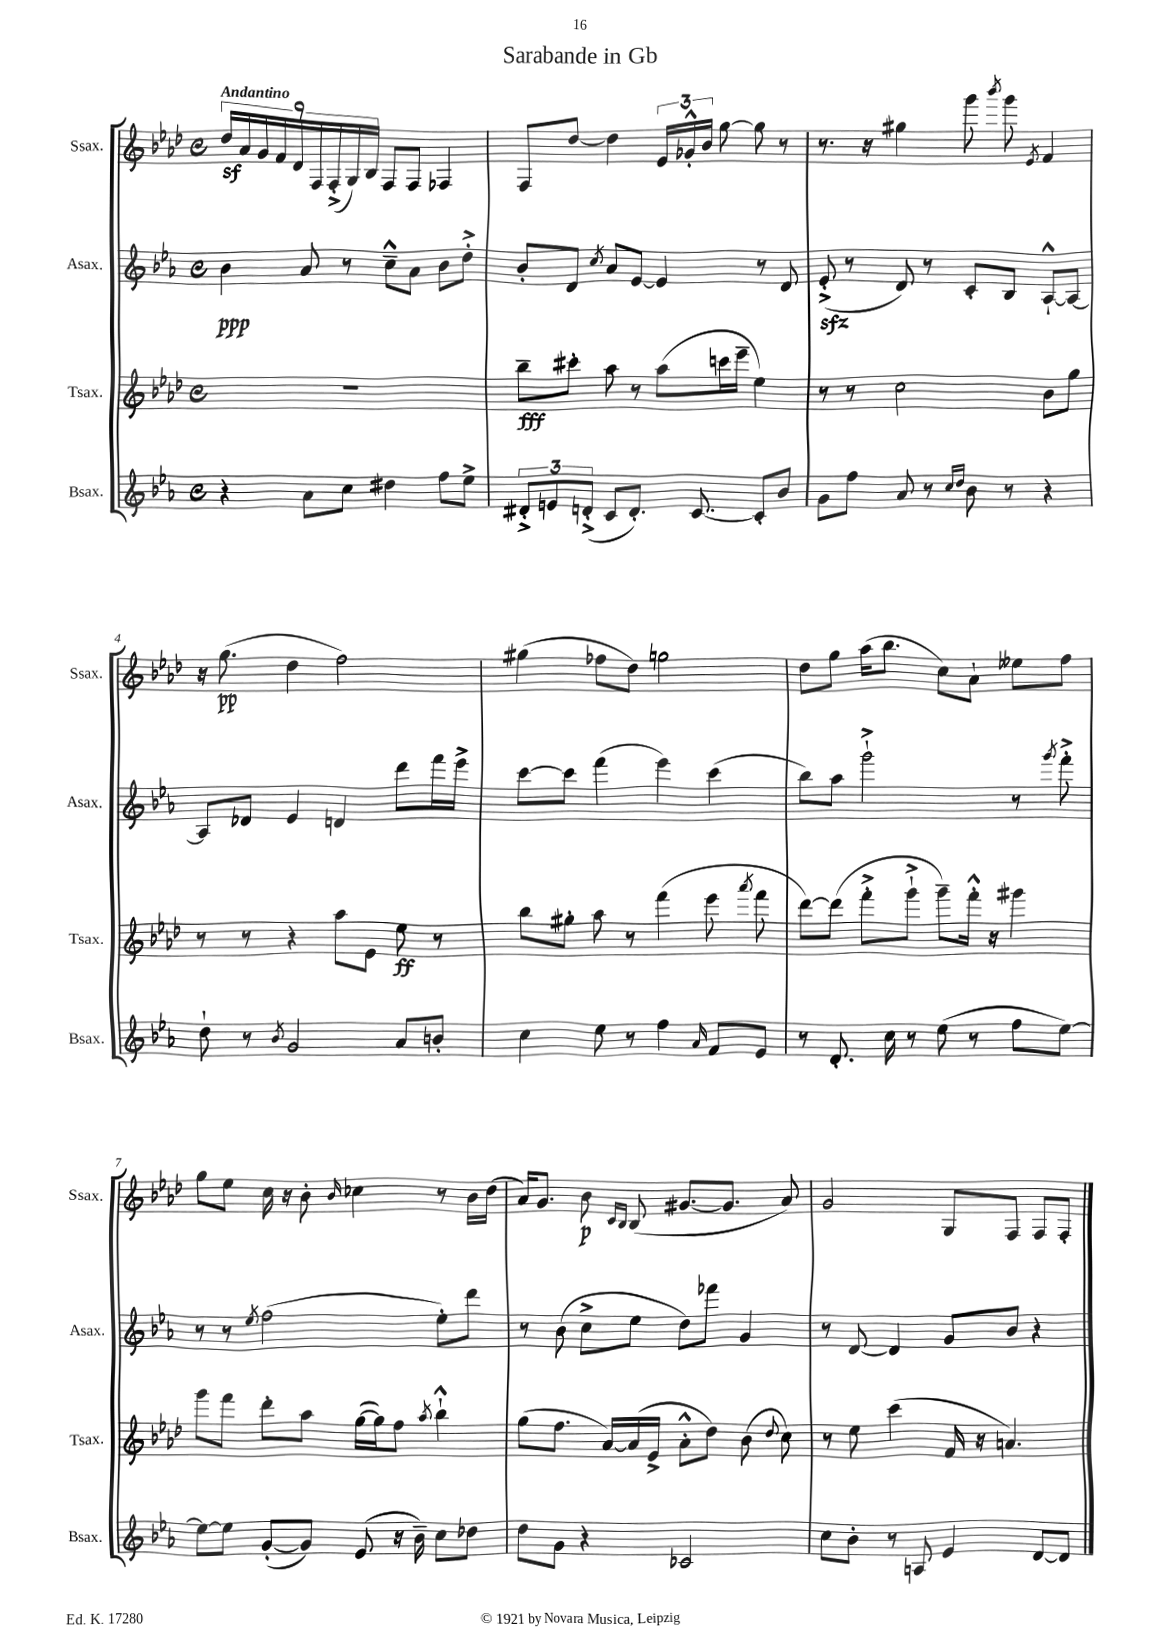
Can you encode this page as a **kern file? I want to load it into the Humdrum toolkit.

**kern	**kern	**kern	**kern
*staff4	*staff3	*staff2	*staff1
*clefG2	*clefG2	*clefG2	*clefG2
*k[b-e-a-]	*k[b-e-a-d-]	*k[b-e-a-]	*k[b-e-a-d-]
*M4/4	*M4/4	*M4/4	*M4/4
*met(c)	*met(c)	*met(c)	*met(c)
4r	1r	4b-	18dd-
.	.	.	18a-
.	.	.	18g
.	.	.	18f
.	.	.	18d-
8a-	.	8a-	.
.	.	.	18F
.	.	.	(18F'^
8cc	.	8r	.
.	.	.	18G)
.	.	.	18B-
4dd#	.	8cc~^^	8F
.	.	8a-	8F
8ff	.	8b-	4F-
8ee-^	.	8dd'^	.
=	=	=	=
12d#'^	8bb-~	8b-'	8F
12e	.	.	.
.	8ccc#'	8d	[8dd-
(12d'^	.	.	.
.	.	8qcc	.
8c	8aa-	8a-	4dd-]
8.d')	8r	[8e-	.
.	(8aa-	4e-]	24e-
.	.	.	24g-'^^
[8.c	.	.	.
.	.	.	24b-
.	16ccc	.	[8gg
.	16eee-~	.	.
8c']	4ee-)	8r	8gg]
8b-	.	8d	8r
=	=	=	=
8g	8r	(8e-'^	8.r
8ff	8r	8r	.
.	.	.	16r
8a-	2cc	8d)	4gg#
8r	.	8r	.
16qqcc	.	.	.
16qqdd	.	.	.
8b-	.	8c'	8ggg
.	.	.	8qbbb-
8r	.	8B-	8ggg
.	.	.	8qe-
4r	8b-	[8A-`^^	4f
.	8gg	8A-_	.
=	=	=	=
8dd`	8r	8A-]	16r
.	.	.	(8.gg
8r	8r	8d-	.
8qb-	.	.	.
2g	4r	4e-	4dd-
.	8aa-	4d	2ff)
.	8e-	.	.
8a-	8ee-	8ddd	.
8b'	8r	16fff	.
.	.	16eee-^	.
=	=	=	=
4cc	8bb-	[8ccc	(4gg#
.	8gg#'	8ccc]	.
8ee-	8aa-	(4fff	8ff-
8r	8r	.	8dd-)
4ff	(4fff	4eee-)	2gg
16qqa-	.	.	.
8f	8eee-	(4ccc	.
.	8qaaa-	.	.
8e-	8fff	.	.
=	=	=	=
8r	[8ddd-)	8bb-)	8dd-
8.d'	(8ddd-]	8aa-	8gg
.	8fff'^	2ggg`^	(16aa-
16cc	.	.	8.bb-
8r	8ggg`^	.	.
(8ee-	8ggg~)	.	8cc)
8r	16fff'^^	.	8a-`
.	16r	.	.
8ff	4ggg#	8r	8ee--
.	.	8qggg	.
[8ee-)	.	8fff'^	8ff
=	=	=	=
8ee-_	8ggg	8r	8gg
8ee-]	8fff	8r	8ee-
.	.	8qee-	.
([8g'	8ddd-'	(2ff	16cc
.	.	.	16r
8g])	8aa-	.	8b-'
.	.	.	16qqb-
(8e-	([16gg	.	4cc-
.	16gg])	.	.
16r	8ff	.	.
16b-~)	.	.	.
.	8qaa-	.	.
8cc	4bb-`^^	8ee-')	8r
8dd-	.	8ddd	16b-
.	.	.	(16dd-
=	=	=	=
8dd	(8gg	8r	16a-)
.	.	.	8.g
8g	8.ff	(8b-	.
4r	.	8cc^	8b-
.	[16a-)	.	.
.	.	.	16qqc
.	.	.	16qqB-
.	(16a-]	8ee-	(8B-
.	16e-^	.	.
2c-	8a-'^^	8dd)	[8.g#
.	8dd-)	8fff-	.
.	.	.	8.g#]
.	(8b-	4g	.
.	8qqdd-	.	.
.	8cc)	.	8a-)
=	=	=	=
8cc	8r	8r	2g
8b-'	8ee-	[8d	.
8r	(4ccc	4d]	.
8A	.	.	.
4e-	16f	8g	8G
.	16r	.	.
.	4.a)	8b-	8F
[8d	.	4r	8F
8d]	.	.	8F'
==	==	==	==
*-	*-	*-	*-
